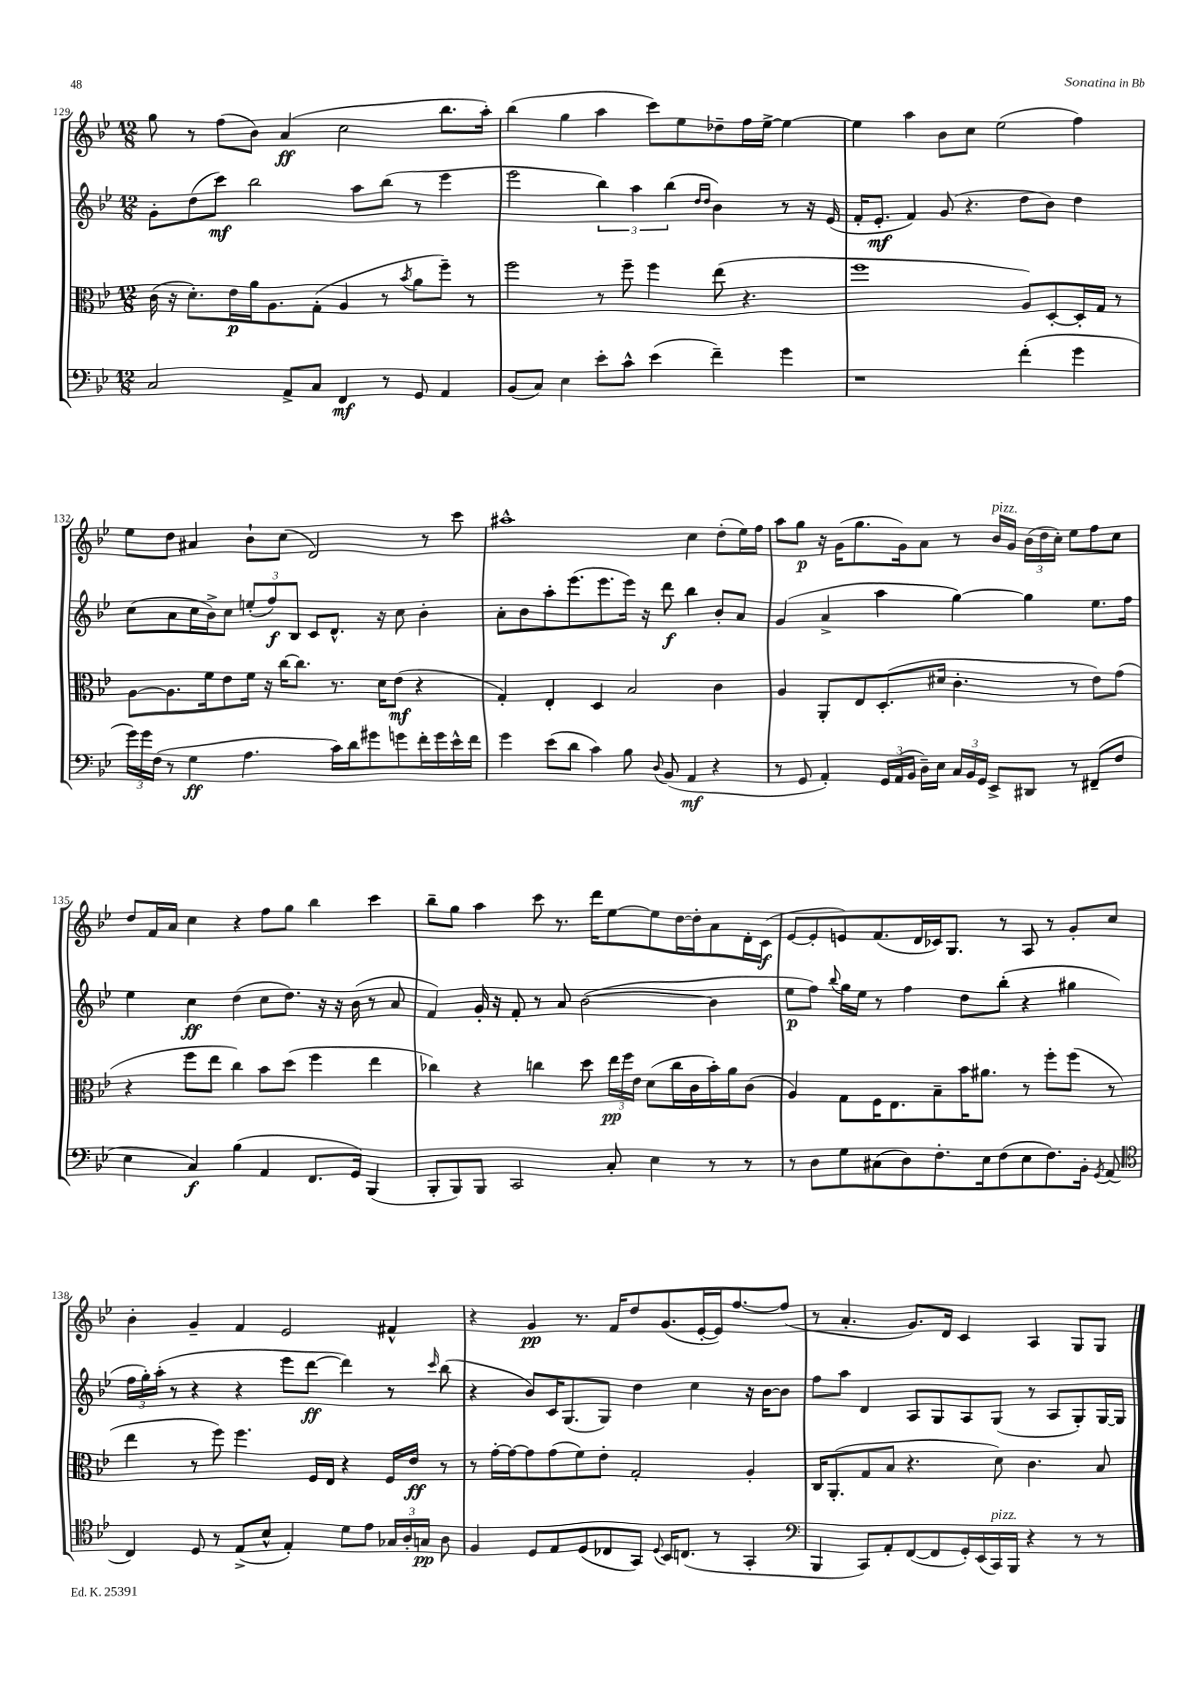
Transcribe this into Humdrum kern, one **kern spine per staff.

**kern	**kern	**kern	**kern
*staff4	*staff3	*staff2	*staff1
*clefF4	*clefC3	*clefG2	*clefG2
*k[b-e-]	*k[b-e-]	*k[b-e-]	*k[b-e-]
*M12/8	*M12/8	*M12/8	*M12/8
2C/	(16c\	8g'\L	8gg\
.	16r	.	.
.	8.d'\L)	(8dd\	8r
.	.	8ccc\J)	(8ff\L
.	16e-\L	.	.
.	16a\J	2bb-\	8b-\J)
.	8.A\	.	.
8AA^/L	.	.	(4a/
8C/J	(8G'\J	.	.
4FF/	4A/	.	2cc\
.	.	8aa\L	.
8r	8r	(8bb-\J	.
.	8qb-/	.	.
8GG/	8a\L	8r	.
4AA/	8ff~\J)	4eee-\	8.bb-\L
.	8r	.	.
.	.	.	16aa'\Jk)
=	=	=	=
(8BB-/L	2ff\	2eee-\	(4bb-\
8C/J)	.	.	.
4E-\	.	.	4gg\
8e-'\L	8r	6bb-\)	4aa\
8c^^\J	8ff~\	.	.
.	.	6aa\	.
(4e-\	4ff\	.	8ccc\L)
.	.	(6bb-\	.
.	.	.	8ee-\
.	.	16qqdd/LL	.
.	.	16qqdd/JJ	.
4f~\)	(8ee-\	4b-\)	8dd-~\
.	4.r	.	16ff\L
.	.	.	[16ee-^\JJ
4g\	.	8r	4ee-\_
.	.	16r	.
.	.	(16e-/	.
=	=	=	=
1r	1ff	16f'/LK	4ee-\]
.	.	8.e-'/J	.
.	.	4f/)	4aa\
.	.	(8g/	8b-\L
.	.	4.r	8cc\J
.	.	.	(2ee-\
(4f'\	8A/L)	8dd\L	.
.	[8D'/	8b-\J)	.
4g\	16D'/]L	4dd\	4ff\)
.	16G/JJ	.	.
.	8r	.	.
=	=	=	=
24g\LL)	[8A\L	(8cc\L	8ee-\L
24g\	.	.	.
(24F\JJ	.	.	.
8r	8.A\]	8a\	8dd\J
4G\	.	16cc\L	4a#/
.	16f\k	16b-^\J)	.
.	8e-\	8cc\J	.
4.A\	16f\Jk	(12ee'/L	8b-`\L
.	16r	.	.
.	.	12ff/)	.
.	[16cc\LK	.	(8cc\J
.	.	12B-/J	.
.	8.cc\]J	.	.
.	.	8c/L	2d/)
16c\LL)	8.r	8.d^^/J	.
16d\J	.	.	.
8g#\	.	.	.
.	16d\LK	16r	.
8g\	(8e-\J	8cc\	.
16f'\L	4r	4b-'\	8r
16g\	.	.	.
16e-^^\	.	.	8ccc\
16f\JJ	.	.	.
=	=	=	=
4g\	4G'/)	8a'\L	1aa#^^
.	.	8b-\	.
(8e-\L	4E-'/	8aa'\	.
8d\J	.	(8.eee-\	.
4c\)	4D/	.	.
.	.	8.eee-\	.
8B-\	2B-/	16eee-\Jk)	.
.	.	16r	.
8qqD/	.	.	.
(8BB-/	.	8ddd\	.
4AA/	.	4bb-\	4cc\
4r	4c\	8b-'/L	(8dd'\L
.	.	8a/J	16ee-\L)
.	.	.	16ff\JJ
=	=	=	=
8r	4A/	(4g/	8aa\L
8GG/	.	.	8gg\J
4AA'/)	8AA'/L	4a^/	16r
.	.	.	(16g\LK
.	8E-/	.	8.gg\
24GG/LL	(8.D'/	4aa\	.
(24AA/	.	.	.
.	.	.	16g\k)
24BB-/JJ	.	.	.
16D~\LL)	.	.	8a\J
16E-\JJ	16d#/Jk	.	.
24C/LL	4.c'\	[4gg\)	8r
24BB-/	.	.	.
24GG/JJ	.	.	.
8EE-^/L	.	.	16b-/LL
.	.	.	16g/JJ
8DD#/J	.	4gg\]	(24b-\LL
.	.	.	24dd\
.	.	.	24cc'\JJ)
8r	8r	.	8ee-\L
(8FF#~/L	8e-\L)	8.ee-\L	8ff\
8F/J	(8g\J	.	8cc\J
.	.	16ff\Jk	.
=	=	=	=
4E-\	4r	4ee-\	8dd/L
.	.	.	16f/L
.	.	.	16a/JJ
4C/)	8ff\L	4cc\	4cc\
.	8ee-\J	.	.
(4B-\	4cc\)	(4dd\	4r
4AA/	8b-\L	8cc\L	8ff\L
.	(8dd\J	8.dd\J)	8gg\J
8.FF/L	4ff\	.	4bb-\
.	.	16r	.
.	.	16r	.
16GG/Jk)	.	(16b-\	.
(4BBB-/	4ee-\	8r	4ccc\
.	.	8a/	.
=	=	=	=
8BBB-'/L	4cc-\)	4f/)	8bb-~\L
8BBB-/)	.	.	8gg\J
8BBB-/J	4r	16g'/	4aa\
.	.	16r	.
2CC/	.	8f'/	.
.	4cc\	8r	8ccc\
.	.	8a/	8.r
.	8dd\	([2b-\	.
.	.	.	16ddd\LK
8C'/	24ee-\LL	.	[8ee-\
.	24ff\	.	.
.	24e-\JJ	.	.
4E-\	(8d\L	.	8ee-\]
.	16cc\L	.	[16dd\L
.	16c\	.	16dd'\]J
8r	16b-'\)	4b-\]	8a\
.	16a\J	.	.
8r	(8c\J	.	16d'\L
.	.	.	(16c\JJ
=	=	=	=
8r	4A/)	8ee-\L	[8e-/L
8D\L	.	8ff\J)	8e-'/]
.	.	8qqbb-/	.
8G\	8G\L	16gg\LL	8e/)
.	.	16ee-\JJ	.
(8C#\	16F\K	8r	(8.f/
.	8.E-\	.	.
8D\)	.	4ff\	.
.	.	.	16d/L
8.F'\	8B-~\	.	16c-/J)
.	.	.	8.G/J
.	16b-\K	8dd\L	.
16E-\k	8.a#\J	.	.
(8F\	.	(8bb-'\J	8r
8E-\	8r	4r	8A/
8.F\)	8ff'\L	.	8r
.	(8ff\J	4gg#\	8g'/L
16BB-'\Jk	.	.	.
8qGG/	.	.	.
(8AA/	8r	.	8cc/J
=	=	=	=
*clefC4	*	*	*
4C/)	4ee-\	24ff\LL	4b-'\
.	.	24gg'\)	.
.	.	(24aa'\JJ	.
.	.	8r	.
8D/	8r	4r	4g~/
8r	8ff\)	.	.
(8E-^/L	4.ff\	4r	4f/
8B-^^/J	.	.	.
4E-'/)	.	8eee-\L	2e-/
.	16F/LL	[8ddd\J	.
.	16E-/JJ	.	.
8d\L	4r	4ddd\])	.
8e-\J	.	.	.
24G-/LL	16F/LL	8r	4f#^^/
24A'/	.	.	.
.	16e-/JJ	.	.
24G/JJ	.	.	.
.	.	16qqccc/	.
8A\	8r	(8bb-\	.
=	=	=	=
4F/	8r	4r	4r
.	[16g'\LL	.	.
.	16g\_J	.	.
8D/L	8g\]	8b-/L)	4g/
8E-/	(8g\	16c/K	.
.	.	(8.G/	.
(8D/	8f\)	.	8.r
8C-/	8e-'\J	8G/J)	.
.	.	.	16f/LK
8GG/J)	2G'/	4dd\	8dd/
8qqD/	.	.	.
16BB-/LK	.	.	(8.g/
(8.C/J	.	.	.
.	.	4cc\	.
.	.	.	[16e-'/L
8r	.	.	16e-/]J)
.	.	.	[8.ff/
4GG'/	4A'/	16r	.
.	.	[16b-\LK	.
.	.	8b-\]J	(8ff/]J
=	=	=	=
*clefF4	*	*	*
4BBB-/	16C/LK	8ff\L	8r
.	(8.AA'/	.	.
.	.	8aa\J	4.a'/
8CC/L)	8G/	4d/	.
8AA'/	8B-/J	.	.
([8FF/	4.r	8A/L	8.g/L)
8FF/]	.	8G/	.
.	.	.	16d/Jk
16GG'/L)	.	8A/	4c/
(16EE-/	.	.	.
16CC/)	8d\)	(8G/J	.
16BBB-/JJ	.	.	.
4r	4.c\	8r	4A/
.	.	8A/L	.
8r	.	8G'/)	8G/L
8r	8B-/	[16G/L	8G/J
.	.	16G/]JJ	.
==	==	==	==
*-	*-	*-	*-
